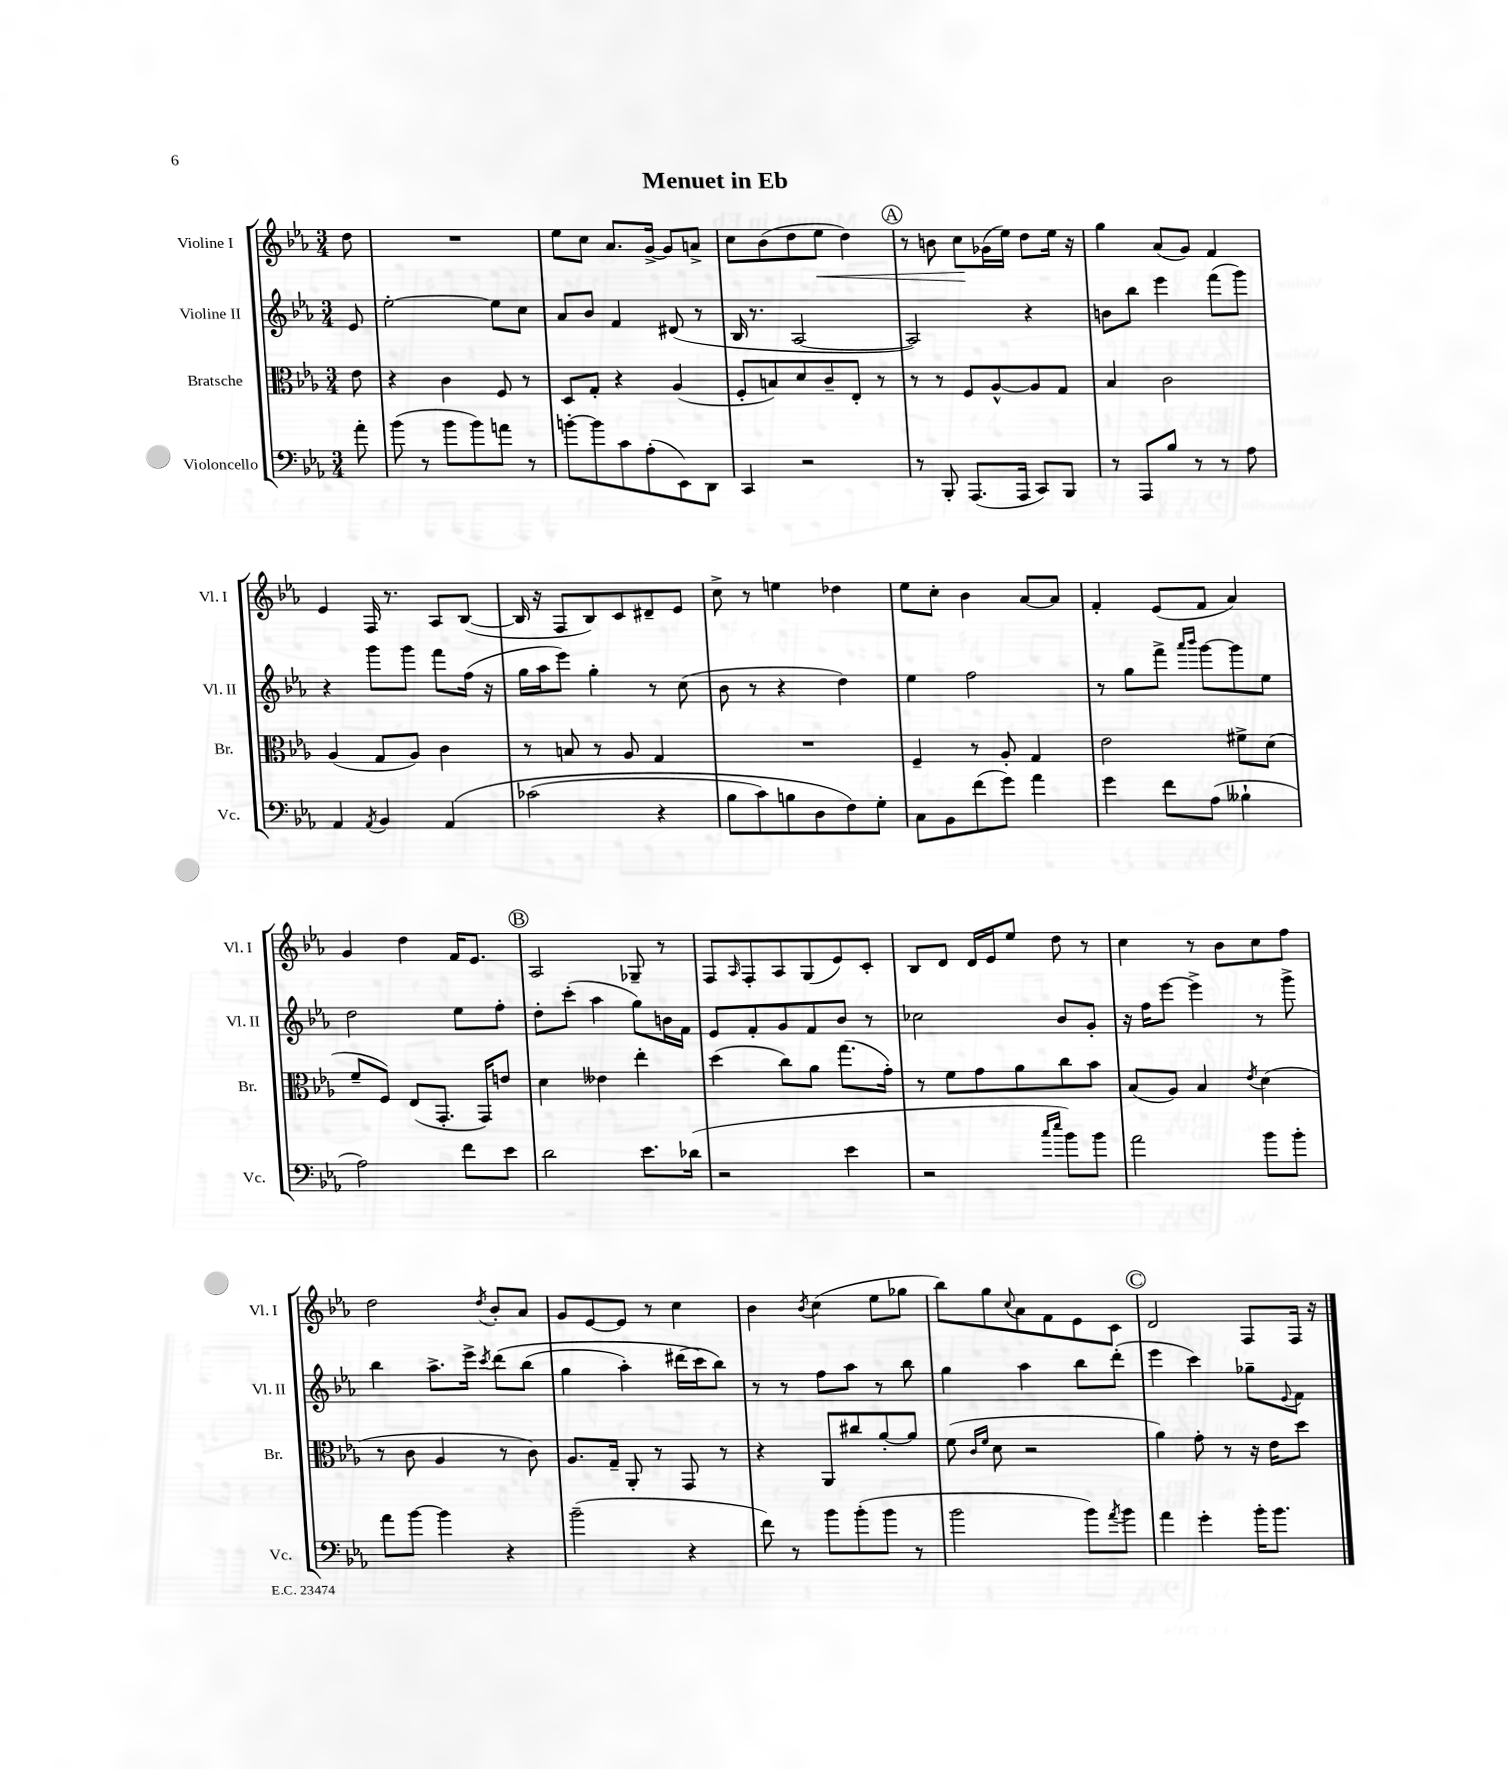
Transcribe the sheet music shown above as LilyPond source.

\header { title = "Menuet in Eb" }
<<
\new StaffGroup <<
\new Staff = "s0" \with { instrumentName = "Violine I" shortInstrumentName = "Vl. I" } {
    \clef treble \key ees \major \numericTimeSignature \time 3/4 \partial 8
    d''8 |
    R2. |
    ees''8 c''8 aes'8. g'16~-> g'8 a'8-> |
    c''8 bes'8( d''8 ees''8\< d''4) |
    \mark \markup { \circle "A" } r8 b'8 c''8\! ges'16( ees''16) d''8 ees''16 r16 |
    g''4 aes'8( g'8) f'4 |
    ees'4 f16 r8. aes8 bes8~( |
    bes16 r16 f8 bes8) c'8 dis'8-- ees'8 |
    c''8-> r8 e''4 des''4 |
    ees''8 c''8-. bes'4 aes'8~ aes'8 |
    f'4-. ees'8( f'8 aes'4) |
    g'4 d''4 f'16 ees'8. |
    \mark \markup { \circle "B" } aes2 ges8-- r8 |
    f8 \grace { aes16 } f8-. aes8 g8( ees'8) c'8-. |
    bes8 d'8 d'16 ees'16 ees''8 d''8 r8 |
    c''4 r8 bes'8 c''8 f''8 |
    d''2 \acciaccatura { d''8 } bes'8-. aes'8 |
    g'8 ees'8~ ees'8 r8 c''4 |
    bes'4 \acciaccatura { bes'8 } c''4( ees''8 ges''8 |
    bes''8) g''8 \appoggiatura { c''8 } aes'8 f'8 ees'8 c'8 |
    \mark \markup { \circle "C" } d'2 f8 f16 r16 \bar "|." |
}
\new Staff = "s1" \with { instrumentName = "Violine II" shortInstrumentName = "Vl. II" } {
    \clef treble \key ees \major \numericTimeSignature \time 3/4 \partial 8
    ees'8 |
    ees''2~-. ees''8 c''8 |
    aes'8 bes'8 f'4 dis'8( r8 |
    bes16 r8. aes2~ |
    \mark \markup { \circle "A" } aes2) r4 |
    b'8 bes''8 ees'''4 f'''8( g'''8) |
    r4 g'''8 g'''8 f'''8 f''16( r16 |
    g''16 aes''16 ees'''8) g''4-. r8 c''8( |
    bes'8 r8 r4 d''4) |
    ees''4 f''2 |
    r8 g''8 f'''8-> \grace { aes'''16 bes'''16 } g'''8~ g'''8 ees''8 |
    d''2 ees''8 f''8-. |
    \mark \markup { \circle "B" } d''8-. c'''8-.( aes''4 g''8) b'16 f'16 |
    ees'8 f'8-. g'8 f'8 bes'8 r8 |
    ces''2 bes'8 g'8-. |
    r16 f''16 ees'''8~ ees'''4-> r8 g'''8-> |
    bes''4 aes''8.-> ees'''16-> \acciaccatura { c'''8 } d'''8\( bes''8( |
    g''4 aes''4-.) dis'''16( c'''16\) bes''8) |
    r8 r8 f''8 aes''8 r8 bes''8 |
    g''4 aes''4 bes''8 d'''8-.( |
    \mark \markup { \circle "C" } ees'''4 c'''4) ges''8-- \appoggiatura { ees'8 } f'8 \bar "|." |
}
\new Staff = "s2" \with { instrumentName = "Bratsche" shortInstrumentName = "Br." } {
    \clef alto \key ees \major \numericTimeSignature \time 3/4 \partial 8
    ees'8 |
    r4 c'4 f8 r8 |
    d8 g8-. r4 aes4( |
    f8-. b8) d'8 c'8-- ees8-. r8 |
    \mark \markup { \circle "A" } r8 r8 f8 aes8~-^ aes8 g8 |
    bes4 c'2 |
    aes4( g8 aes8) c'4 |
    r8 b8 r8 aes8 g4 |
    R2. |
    f4-- r8 aes8-. g4 |
    ees'2 fis'8-> d'8( |
    f'8-- f8) ees8( g,8.-. g,16) e'8 |
    \mark \markup { \circle "B" } d'4 eeses'4 ees''4-. |
    d''4( c''8) aes'8 g''8.( g'16-.) |
    r8 f'8 g'8 aes'8 c''8 bes'8 |
    bes8( aes8) bes4 \acciaccatura { ees'8 } d'4( |
    r8 c'8 aes4 r8 c'8) |
    aes8. g16-- aes,8-. r8 g,8 r8 |
    r4 aes,8 cis''8 aes'8~-. aes'8 |
    f'8( \grace { c'16 f'16 } d'8 r2 |
    \mark \markup { \circle "C" } aes'4) g'8-. r8 r16 ees'16 d''8 \bar "|." |
}
\new Staff = "s3" \with { instrumentName = "Violoncello" shortInstrumentName = "Vc." } {
    \clef bass \key ees \major \numericTimeSignature \time 3/4 \partial 8
    aes'8-. |
    bes'8( r8 bes'8 bes'8) a'8 r8 |
    b'8~-. b'8 c'8 aes8-.( ees,8) d,8 |
    c,4 r2 |
    \mark \markup { \circle "A" } r8 bes,,8-. aes,,8.( aes,,16 c,8) bes,,8 |
    r8 aes,,8 bes8 r8 r8 aes8 |
    aes,4 \acciaccatura { aes,8 } bes,4 aes,4\( |
    ces'2( r4 |
    bes8 c'8) b8 d8 f8\) g8-. |
    c8 bes,8 f'8( g'8) aes'4 |
    g'4 f'8 aes8( beses4-! |
    aes2) f'8 ees'8 |
    \mark \markup { \circle "B" } d'2 ees'8. des'16( |
    r2 ees'4 |
    r2 \grace { c''16 ees''16 } bes'8) bes'8 |
    aes'2 bes'8 bes'8-. |
    aes'8 bes'8~ bes'4 r4 |
    bes'2--( r4 |
    f'8) r8 bes'8 bes'8-.( bes'8 r8 |
    bes'2 bes'8) \acciaccatura { aes'8 } bes'8 |
    \mark \markup { \circle "C" } aes'4 g'4-. bes'16-. bes'8. \bar "|." |
}
>>
>>
\layout { \context { \Score \remove "Bar_number_engraver" } }
